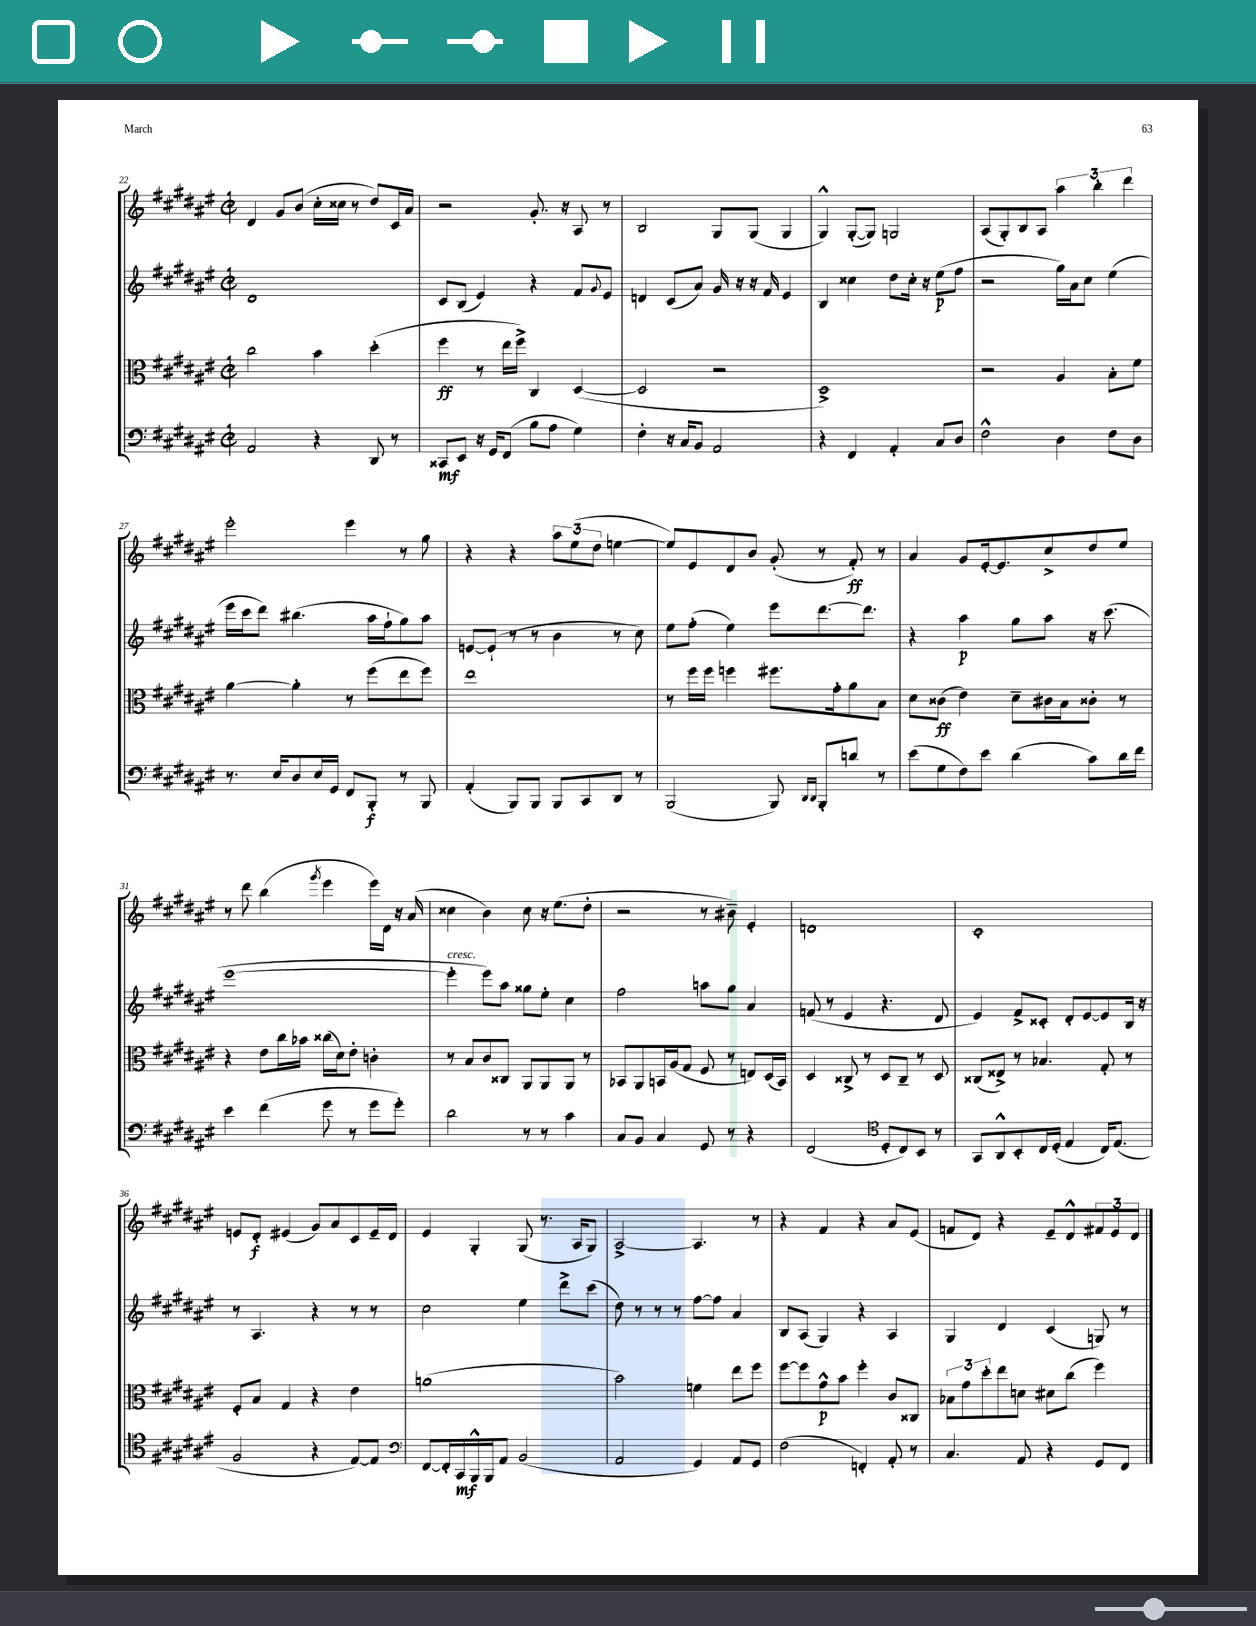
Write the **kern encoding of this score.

**kern	**dynam	**kern	**dynam	**kern	**dynam	**kern	**dynam
*part4	*part4	*part3	*part3	*part2	*part2	*part1	*part1
*staff4	*staff4	*staff3	*staff3	*staff2	*staff2	*staff1	*staff1
*clefF4	*	*clefC3	*	*clefG2	*	*clefG2	*
*k[f#c#g#d#a#e#]	*	*k[f#c#g#d#a#e#]	*	*k[f#c#g#d#a#e#]	*	*k[f#c#g#d#a#e#]	*
*M2/2	*	*M2/2	*	*M2/2	*	*M2/2	*
*met(c|)	*	*met(c|)	*	*met(c|)	*	*met(c|)	*
=22	=22	=22	=22	=22	=22	=22	=22
2AA#/	.	2cc#\	.	1d#	.	4d#/	.
.	.	.	.	.	.	8g#/L	.
.	.	.	.	.	.	(8b/J	.
4r	.	4b\	.	.	.	16cc#'\LL	.
.	.	.	.	.	.	16cc##X\JJ	.
.	.	.	.	.	.	8r	.
8DD#/	.	(4dd#'\	.	.	.	8dd#/L)	.
8r	.	.	.	.	.	16c#/L	.
.	.	.	.	.	.	16a#/JJ	.
=23	=23	=23	=23	=23	=23	=23	=23
8CC##X/L	mf	4ff#\	ff	8c#/L	.	2r	.
8EE#/J	.	.	.	(8B/J	.	.	.
16r	.	8r	.	4e#/)	.	.	.
16GG#/KL	.	.	.	.	.	.	.
(8FF#/J	.	16ee#\LL	.	.	.	.	.
.	.	16ff#^\JJ)	.	.	.	.	.
8B\L	.	4C#/	.	4r	.	8.g#'/	.
8A#\J	.	.	.	.	.	.	.
.	.	.	.	.	.	16r	.
4G#\)	.	([4D#/	.	8f#/L	.	8A#/	.
.	.	.	.	8qqg#/	.	.	.
.	.	.	.	8e#/J	.	8r	.
=24	=24	=24	=24	=24	=24	=24	=24
4F#'\	.	2D#/]	.	4dn/	.	2B/	.
16r	.	.	.	(8c#/L	.	.	.
16C#/KL	.	.	.	.	.	.	.
8BB/J	.	.	.	8a#/J)	.	.	.
2AA#/	.	2r	.	16g#/	.	8G#/L	.
.	.	.	.	16r	.	.	.
.	.	.	.	16r	.	(8G#/J	.
.	.	.	.	16f#/	.	.	.
.	.	.	.	4e#/	.	4G#/	.
=25	=25	=25	=25	=25	=25	=25	=25
4r	.	1D#^)	.	4B/	.	4G#^^/)	.
4FF#/	.	.	.	4cc##X\	.	([8G#'/L	.
.	.	.	.	.	.	8G#/J])	.
4AA#'/	.	.	.	8dd#\L	.	2Gn/	.
.	.	.	.	16cc##'\Jk	.	.	.
.	.	.	.	16r	.	.	.
8C#/L	.	.	.	(8ee#\L	p	.	.
8D#/J	.	.	.	8ff#\J	.	.	.
=26	=26	=26	=26	=26	=26	=26	=26
2F#^^\	.	2r	.	2r	.	(8A#/L	.
.	.	.	.	.	.	8G#'/)	.
.	.	.	.	.	.	8B/	.
.	.	.	.	.	.	8A#/J	.
4D#\	.	4A#/	.	16gg#\LL)	.	6aa#\	.
.	.	.	.	16a#\J	.	.	.
.	.	.	.	8cc#\J	.	.	.
.	.	.	.	.	.	6bb'\	.
8F#\L	.	8B'\L	.	(4ee#\	.	.	.
.	.	.	.	.	.	6ddd#\	.
8D#\J	.	8f#\J	.	.	.	.	.
!!LO:LB:g=z
=27	=27	=27	=27	=27	=27	=27	=27
8.r	.	[4a#\	.	16eee#\LL	.	2eee#'\	.
.	.	.	.	16ccc#\J	.	.	.
.	.	.	.	8ddd#\J)	.	.	.
16E#/KL	.	.	.	.	.	.	.
8D#/	.	4a#'\]	.	(4.bb#X\	.	.	.
16E#/L	.	.	.	.	.	.	.
16GG#/JJ	.	.	.	.	.	.	.
8FF#/L	.	8r	.	.	.	4eee#\	.
8BBB'/J	f	(8ff#\L	.	16aa#\LL	.	.	.
.	.	.	.	16ff#`\J	.	.	.
8r	.	8ee#\	.	8gg#\)	.	8r	.
8BBB/	.	8ff#\J)	.	8aa#\J	.	8gg#\	.
=28	=28	=28	=28	=28	=28	=28	=28
(4AA#'/	.	1ee#	.	[8en/L	.	4r	.
.	.	.	.	(8e`/J]	.	.	.
8BBB/L)	.	.	.	8r	.	4r	.
8BBB/J	.	.	.	8r	.	.	.
8BBB/L	.	.	.	4b\	.	12aa#\L	.
.	.	.	.	.	.	(12ee#\	.
8CC#/	.	.	.	.	.	.	.
.	.	.	.	.	.	12dd#\J	.
8DD#/J	.	.	.	8r	.	[4een\	.
8r	.	.	.	8cc#\)	.	.	.
=29	=29	=29	=29	=29	=29	=29	=29
(2BBB/	.	8r	.	8ee#\L	.	8ee/L])	.
.	.	16ff#\LL	.	(8ff#'\J	.	8e#/	.
.	.	16ff#\JJ	.	.	.	.	.
.	.	4ffn\	.	4ee#\)	.	8d#/	.
.	.	.	.	.	.	8b/J	.
8BBB/)	.	8.ff#X\L	.	8eee#\L	.	(8g#'/	.
16qqDD#/LL	.	.	.	.	.	.	.
16qqDD#/JJ	.	.	.	.	.	.	.
8BBB'/L	.	.	.	[8.ddd#\	.	8r	.
.	.	16g#'\k	.	.	.	.	.
8dn/J	.	8a#\	.	.	.	8f#'/)	ff
.	.	.	.	8.ddd#\J]	.	.	.
8r	.	8B\J	.	.	.	8r	.
=30	=30	=30	=30	=30	=30	=30	=30
(8e#\L	.	8d#\L	.	4r	.	4a#/	.
8G#\	.	(8c##X\J	ff	.	.	.	.
8F#\)	.	4e#\)	.	4aa#\	p	8g#/L	.
8e#\J	.	.	.	.	.	[16e#'/k	.
.	.	.	.	.	.	8.e#/]	.
(4d#\	.	8d#~\L	.	8gg#\L	.	.	.
.	.	16c#X\L	.	8aa#\J	.	8cc#^/	.
.	.	16B\J	.	.	.	.	.
8c#\L)	.	8c##X'\J	.	16r	.	8dd#/	.
.	.	.	.	(8.ccc#\	.	.	.
16d#\L	.	8r	.	.	.	8ee#/J	.
16f#\JJ	.	.	.	.	.	.	.
!!LO:LB:g=z
=31	=31	=31	=31	=31	=31	=31	=31
4e#\	.	4r	.	[1eee#	.	8r	.
.	.	.	.	.	.	8ddd#\	.
(4f#\	.	8e#\L	.	.	.	(4bb\	.
.	.	16cc#\L	.	.	.	.	.
.	.	16b-X\JJ	.	.	.	.	.
.	.	.	.	.	.	8qggg#/	.
8g#\	.	(16cc##X\LL	.	.	.	4eee#\	.
.	.	16d#\J)	.	.	.	.	.
8r	.	8e#'\J	.	.	.	.	.
8g#\L	.	4cn'\	.	.	.	16eee#\LL)	.
.	.	.	.	.	.	16d#\JJ	.
8g#'\J)	.	.	.	.	.	16r	.
.	.	.	.	.	.	(16a#/	.
=32	=32	=32	=32	=32	=32	=32	=32
!	!	!	!	!LO:TX:a:i:t=cresc.	!	!	!
2d#\	.	8r	.	4eee#'\]	.	4cc##X\	.
.	.	8B/L	.	.	.	.	.
.	.	8c#/	.	8eee#\L)	.	4b\)	.
.	.	8C##X/J	.	8aa#\J	.	.	.
8r	.	8AA#/L	.	8gg##X\L	.	8cc##\	.
8r	.	8AA#/	.	8ee#'\J	.	16r	.
.	.	.	.	.	.	(8.ee#\L	.
4c#\	.	8AA#/J	.	4cc#\	.	.	.
.	.	8r	.	.	.	8dd#'\J	.
=33	=33	=33	=33	=33	=33	=33	=33
8C#/L	.	8BB-X/L	.	2ff#\	.	2r	.
8BB/J	.	8AA#/	.	.	.	.	.
4C#/	.	16BBn/L	.	.	.	.	.
.	.	(16A#/J	.	.	.	.	.
.	.	8G#/J	.	.	.	.	.
8GG#/	.	8F#/	.	8aan\L	.	8r	.
8r	.	8r	.	8gg#\J	.	8b#X~\)	.
4r	.	8En/L)	.	4a#/	.	4e#'/	.
.	.	(16D#/L	.	.	.	.	.
.	.	16BB/JJ)	.	.	.	.	.
=34	=34	=34	=34	=34	=34	=34	=34
(2FF#/	.	4D#/	.	(8fn/	.	1dn	.
.	.	.	.	8r	.	.	.
.	.	8C##X^/	.	4e#/	.	.	.
.	.	8r	.	.	.	.	.
*clefC4	*	*	*	*	*	*	*
8D#'/L	.	8D#/L	.	4.r	.	.	.
8C#/)	.	8C##~/J	.	.	.	.	.
8BB/J	.	8r	.	.	.	.	.
8r	.	8D#/	.	8d#/	.	.	.
=35	=35	=35	=35	=35	=35	=35	=35
8GG#/L	.	(8C##X/L	.	4e#/)	.	1c#'	.
8AA#^^/	.	8E##X^/J)	.	.	.	.	.
8BB'/	.	8r	.	8f#^/L	.	.	.
16C#/L	.	4.B-X/	.	8c##X'/J	.	.	.
(16D#'/JJ	.	.	.	.	.	.	.
4E#/	.	.	.	8d#'/L	.	.	.
.	.	.	.	[8e#/	.	.	.
16C#/KL)	.	8G#'/	.	8e#/]	.	.	.
(8.E#/J	.	.	.	.	.	.	.
.	.	8r	.	16B/Jk	.	.	.
.	.	.	.	16r	.	.	.
!!LO:LB:g=z
=36	=36	=36	=36	=36	=36	=36	=36
2F#/	.	8F#'/L	.	8r	.	8en/L	.
.	.	8B/J	.	4.A#/	.	8d#'/J	f
.	.	4G#/	.	.	.	(4e#X/	.
4r	.	4r	.	4r	.	8g#/L)	.
.	.	.	.	.	.	8a#/	.
[8E#/L)	.	4e#\	.	8r	.	8c#/	.
8E#/J]	.	.	.	8r	.	16e#~/L	.
.	.	.	.	.	.	16d#/JJ	.
=37	=37	=37	=37	=37	=37	=37	=37
*clefF4	*	*	*	*	*	*	*
[8FF#/L	.	(1an	.	2cc#\	.	4e#/	.
16FF#'/L]	.	.	.	.	.	.	.
16CC#/	mf	.	.	.	.	.	.
16BBB^^/	.	.	.	.	.	4G#'/	.
16BBB/J	.	.	.	.	.	.	.
8AA#/J	.	.	.	.	.	.	.
(2BB/	.	.	.	4ee#\	.	(8G#/	.
.	.	.	.	.	.	8.r	.
.	.	.	.	8ddd#^\L	.	.	.
.	.	.	.	.	.	16A#/KL	.
.	.	.	.	(8ccc#\J	.	8G#/J)	.
=38	=38	=38	=38	=38	=38	=38	=38
2AA#/	.	2b\)	.	8dd#\)	.	[2A#^/	.
.	.	.	.	8r	.	.	.
.	.	.	.	8r	.	.	.
.	.	.	.	8r	.	.	.
4GG#/)	.	4fn\	.	[8ff#\L	.	4.A#/]	.
.	.	.	.	8ff#\J]	.	.	.
8AA#/L	.	8ee#\L	.	4a#/	.	.	.
8GG#/J	.	8ff#\J	.	.	.	8r	.
=39	=39	=39	=39	=39	=39	=39	=39
(2F#\	.	[8ff#\L	.	8B/L	.	4r	.
.	.	8ff#\]	.	(8A#/J	.	.	.
.	.	8g#^^\	p	4G#/)	.	4f#/	.
.	.	8b\J	.	.	.	.	.
4FFn'/)	.	4ff#'\	.	4r	.	4r	.
8AA#'/	.	8c#/L	.	4A#/	.	8a#/L	.
8r	.	8C##X/J	.	.	.	(8e#/J	.
=40	=40	=40	=40	=40	=40	=40	=40
4.C#/	.	12B-X\L	.	4G#/	.	8fn/L	.
.	.	12g#\	.	.	.	.	.
.	.	.	.	.	.	8d#/J)	.
.	.	12dd#'\	.	.	.	.	.
.	.	8ee#\	.	4d#/	.	4r	.
8AA#/	.	8dn\J	.	.	.	.	.
4r	.	8d#X\L	.	(4c#/	.	8e#~/L	.
.	.	(8cc#\J	.	.	.	8d#^^/	.
8GG#/L	.	4ff#\)	.	8Gn/)	.	12f#X/	.
.	.	.	.	.	.	12e#/	.
8FF#/J	.	.	.	8r	.	.	.
.	.	.	.	.	.	12d#/J	.
==	==	==	==	==	==	==	==
*-	*-	*-	*-	*-	*-	*-	*-
